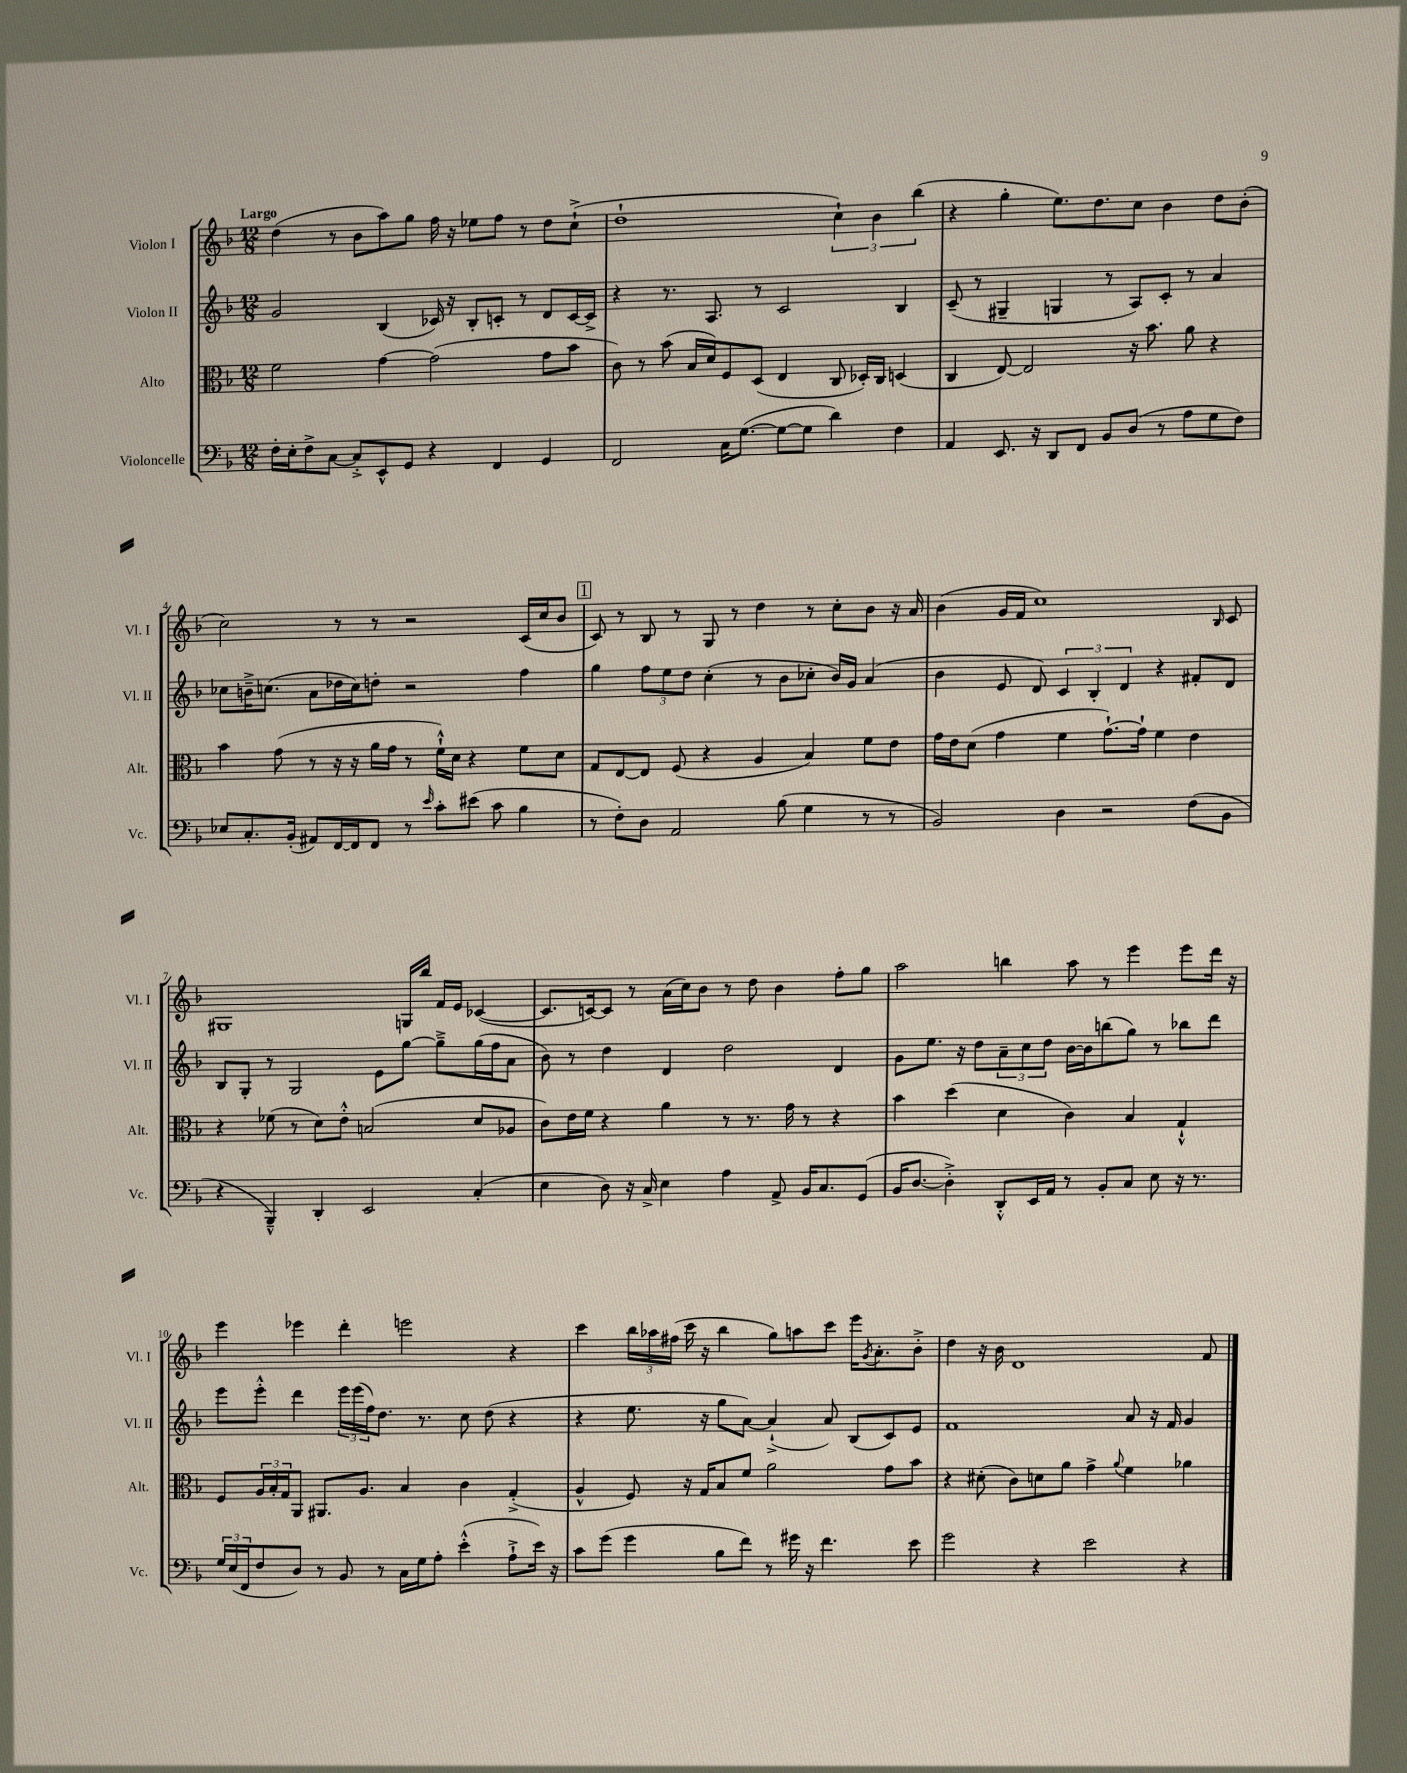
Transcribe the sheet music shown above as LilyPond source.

<<
\new StaffGroup <<
\new Staff = "s0" \with { instrumentName = "Violon I" shortInstrumentName = "Vl. I" } {
    \clef treble \key f \major \numericTimeSignature \time 12/8 \tempo "Largo"
    d''4( r8 bes'8 a''8) g''8 f''16 r16 ees''8 f''8 r8 d''8 c''8-!->( |
    d''1-! \tuplet 3/2 { c''4-!) bes'4 bes''4( } |
    r4 g''4-. e''8.) d''8. c''8 bes'4 d''8 bes'8-.( |
    c''2) r8 r8 r2 c'16( c''16 bes'8 |
    \mark \markup { \box "1" } c'8) r8 bes8 r8 g8 r8 d''4 r8 c''8-. bes'8 r16 a'16 |
    bes'4( g'16 f'16 c''1) \grace { bes16 } c'8 |
    gis1 g16 bes''16 f'16 e'16 ces'4~( |
    ces'8. c'16~) c'8 r8 a'16( c''16) bes'8 r8 d''8 bes'4 f''8-. g''8 |
    a''2 b''4 a''8 r8 e'''4 e'''8 d'''16 r16 |
    e'''4 ees'''4 d'''4-. e'''2 r4 |
    c'''4 \tuplet 3/2 { bes''16 aes''16 fis''16( } c'''16 r16 bes''4 g''8) a''8 c'''8 e'''16 \acciaccatura { g'8 } a'8.-. bes'8-.-> |
    d''4 r16 bes'16 d'1 f'8 \bar "|." |
}
\new Staff = "s1" \with { instrumentName = "Violon II" shortInstrumentName = "Vl. II" } {
    \clef treble \key f \major \numericTimeSignature \time 12/8
    g'2 bes4( ces'16) r16 bes8-. c'8-. r8 d'8 c'16~ c'16-> |
    r4 r8. a8. r8 c'2 bes4 |
    c'8--( r8 gis4-- g4 r8 a8) c'8-. r8 a'4 |
    ces''8 b'16---> c''8.( a'8 des''16 c''16) d''8-. r2 f''4 |
    \mark \markup { \box "1" } g''4 \tuplet 3/2 { f''8 e''8 d''8 } c''4-.( r8 bes'8 ces''8-. bes'16) g'16 a'4( |
    bes'4 e'8 d'8) \tuplet 3/2 { c'4 bes4-. d'4 } r4 fis'8-. d'8 |
    bes8 g8-. r8 g2 e'8 g''8~ g''8---> g''16( f''16 a'8 |
    bes'8) r8 d''4 d'4 d''2 d'4 |
    g'8 e''8. r16 d''8 \tuplet 3/2 { a'8-- c''8 d''8 } bes'16~ bes'16 b''8( g''8) r8 bes''8 d'''8 |
    e'''8 e'''8-.-^ d'''4 \tuplet 3/2 { e'''16 e'''16( f''16) } d''8. r8. c''8 d''8( r4 |
    r4 e''8. r16 g''8 a'8~) a'4-!->( a'8) bes8( c'8) e'8 |
    f'1 a'8 r16 f'16 g'4 \bar "|." |
}
\new Staff = "s2" \with { instrumentName = "Alto" shortInstrumentName = "Alt." } {
    \clef alto \key f \major \numericTimeSignature \time 12/8
    f'2 g'4~ g'2( g'8 bes'8 |
    c'8) r8 bes'8( bes16 d'16) f8 d8( e4 c8 des16-.) c16 d4( |
    c4 e8~) e2 r16 bes'8. a'8 r4 |
    bes'4 g'8( r8 r16 r16 a'16 g'16 r8 f'16-!-^) d'16 r4 f'8 d'8 |
    \mark \markup { \box "1" } g8 e8~ e8 f8( r4 a4 bes4) f'8 e'8 |
    g'16 e'16 d'8( g'4 f'4 g'8.~-!) g'16-! f'4 e'4 |
    r4 fes'8( r8 d'8) e'8-.-^ b2( d'8 aes8 |
    c'8) e'16 f'16 r4 a'4 r8 r8. g'16 r8 r4 |
    bes'4 d''4( d'4 c'4) bes4 g4-!-^ |
    f8 \tuplet 3/2 { a16 bes16-. g16 } a,8 ais,8. a8. bes4 c'4 g4-.->( |
    a4-^ f8) r16 g16 bes8 f'8 a'2 g'8 bes'8 |
    r4 dis'8-.( c'8) d'8 a'8 g'4-> \appoggiatura { a'8 } f'4 aes'4 \bar "|." |
}
\new Staff = "s3" \with { instrumentName = "Violoncelle" shortInstrumentName = "Vc." } {
    \clef bass \key f \major \numericTimeSignature \time 12/8
    f16-. e16-. f8-> c8~ c8-.-> e,8-^ g,8 r4 f,4 g,4 |
    f,2 c16 g8.~( g8~ g8 d'4) f4 |
    a,4 e,8. r16 d,8 f,8 bes,8 d8( r8 a8 g8 f8) |
    ees8 c8.-. bes,16-.( ais,8) f,16~ f,16 f,8 r8 \grace { e'16 } c'8-. eis'8( c'8 bes4 |
    \mark \markup { \box "1" } r8 f8-.) d8 a,2 bes8( g4 r8 r8 |
    bes,2) d4 r2 f8( bes,8 |
    r4 bes,,4---^) d,4-. e,2 c4-.( |
    e4 d8) r16 c16-> e4 a4 a,8-> bes,16 c8. g,8( |
    bes,16 d8.~ d4-.->) d,8-.-^ e,16 a,16 r8 bes,8-. c8 e8 r16 r8. |
    \tuplet 3/2 { g16 e16( f,16 } f8 d8) r8 bes,8 r8 c16 g16 a8-. e'4-.-^( a8-!-> e'16) r16 |
    c'8 g'8( g'4 bes8 f'8) r8 gis'16 r16 f'4. e'8 |
    g'2 r4 e'2 r4 \bar "|." |
}
>>
>>
